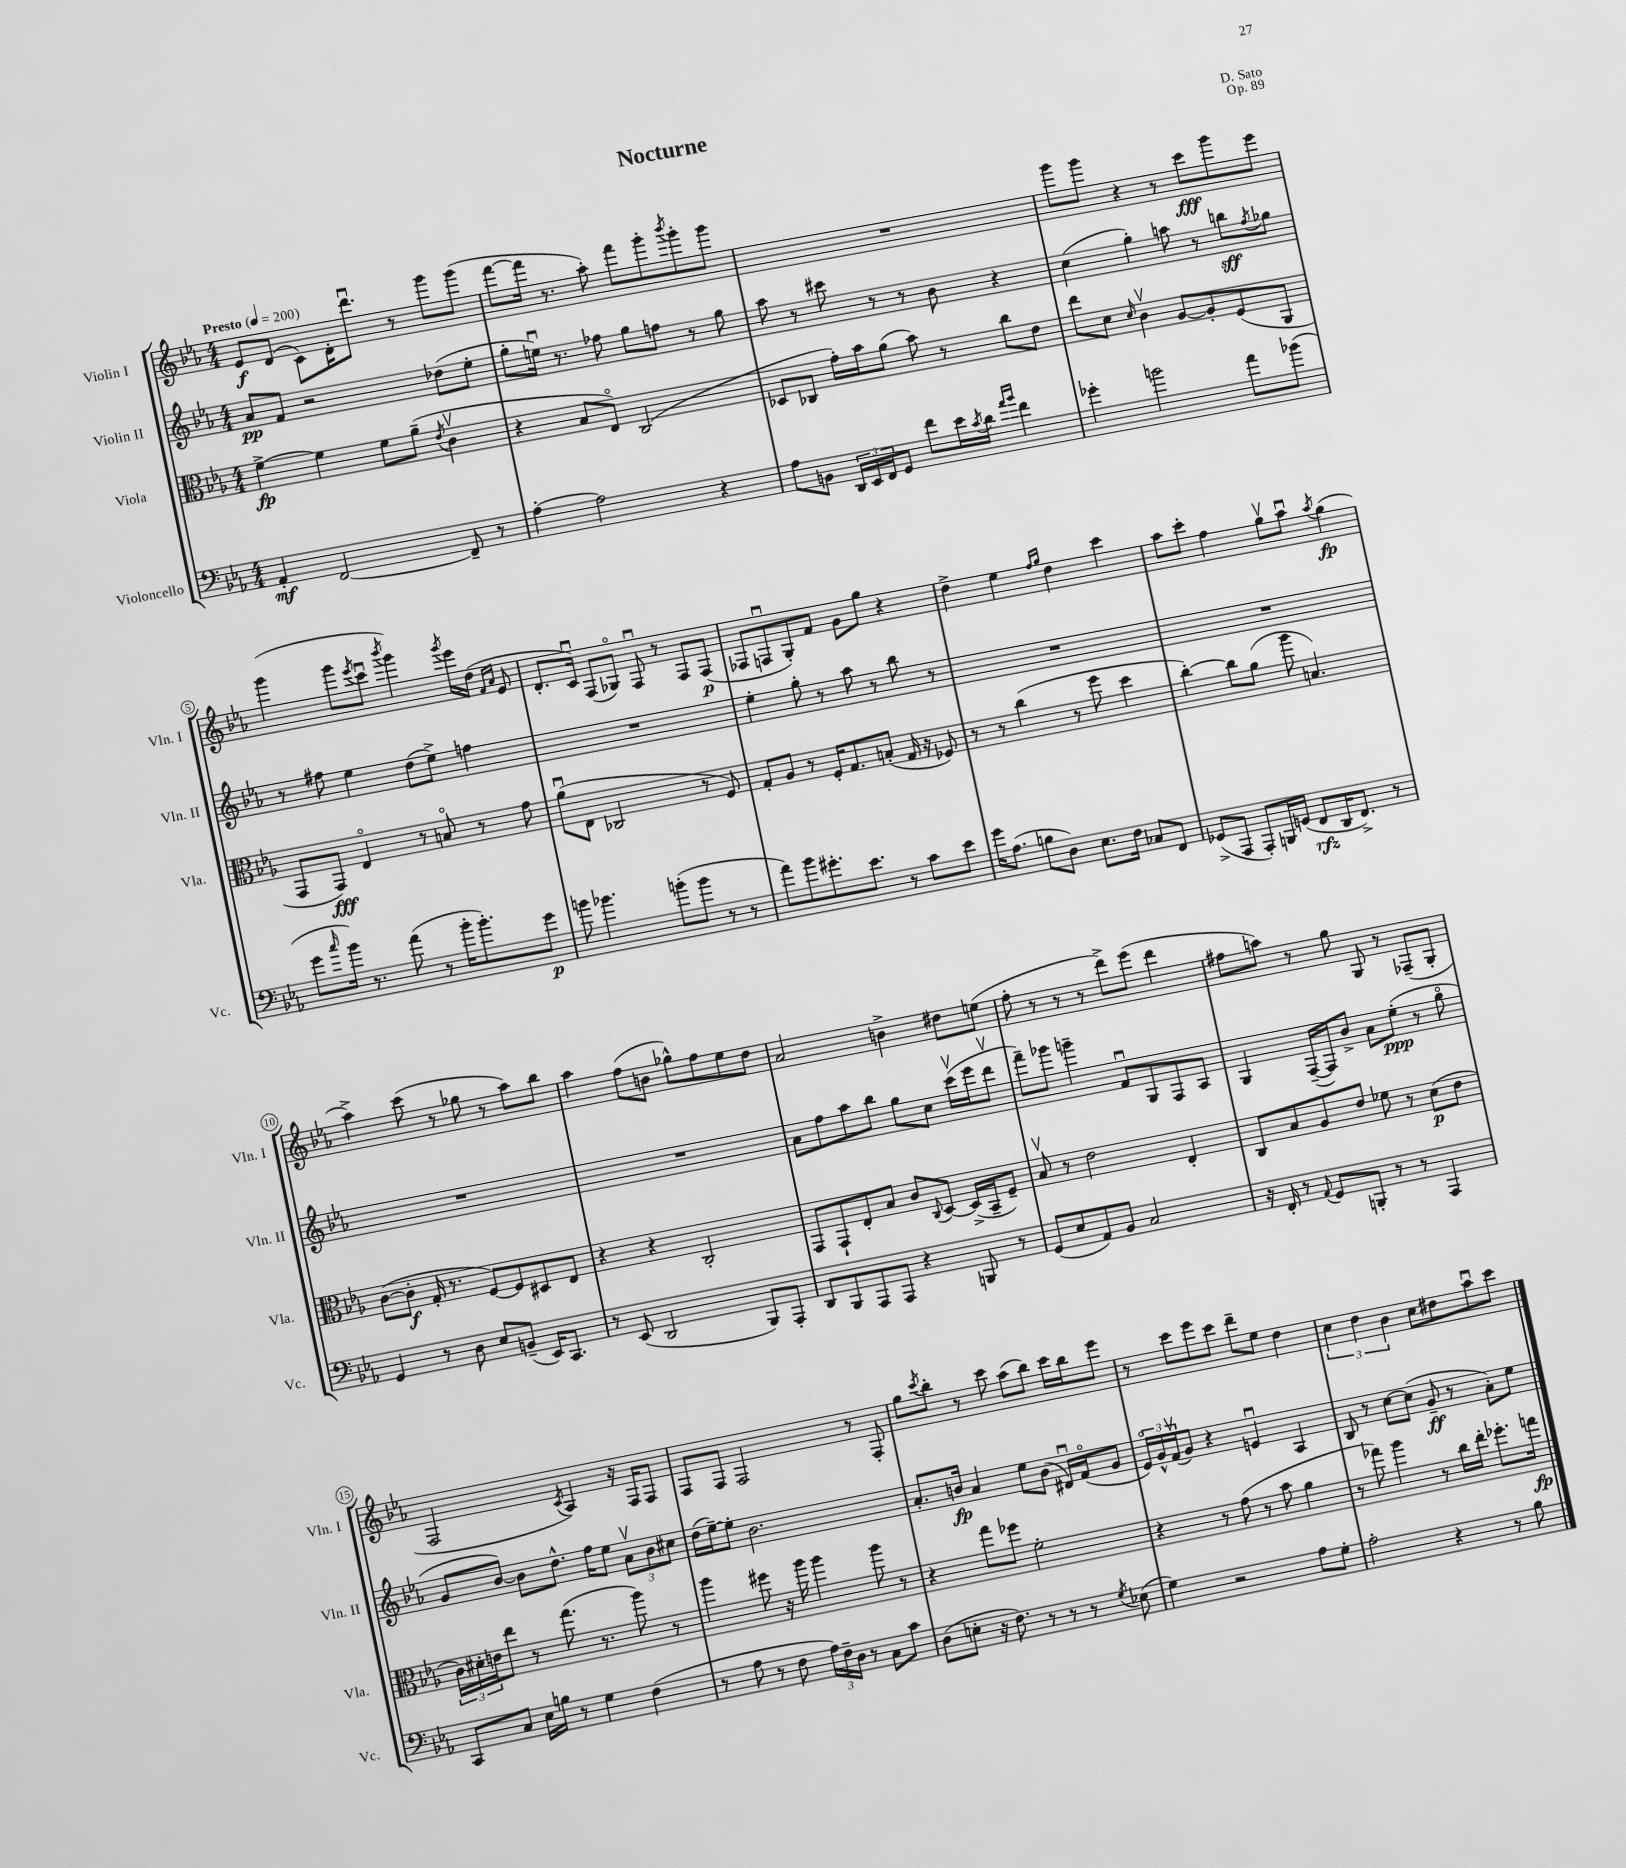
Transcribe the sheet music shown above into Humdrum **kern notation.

**kern	**kern	**kern	**kern
*staff4	*staff3	*staff2	*staff1
*clefF4	*clefC3	*clefG2	*clefG2
*k[b-e-a-]	*k[b-e-a-]	*k[b-e-a-]	*k[b-e-a-]
*M4/4	*M4/4	*M4/4	*M4/4
*MM200	*MM200	*MM200	*MM200
4AA-'	[4f^	8a-	8e-
.	.	8f	(8d
[2FF	4f]	2r	8c)
.	.	.	16d'
.	.	.	8.dddu
.	8f	.	.
.	(8a-~	.	8r
.	8qe-	.	.
8FF~]	4cv	(8dd-	8ggg
8r	.	8ee-'	(8ggg
=	=	=	=
[4A-'	4r	8gg'	[8fff
.	.	16eeu)	16fff]
.	.	8.r	8.r
2A-]	8B-	.	.
.	8E-o)	8ff-	8aa-')
.	(2C	8gg	8fff
.	.	8ff	8ggg'
.	.	.	8qbbb-
4r	.	8r	8ggg'
.	.	8gg	8ggg
=	=	=	=
8A-	8D-	8aa-	1r
8BB	8C-	8r	.
24DD	16g')	8ccc#	.
24EE-	.	.	.
.	16b-	.	.
24FF	.	.	.
8GG	(8a-	8r	.
8f	8b-)	8r	.
16e-	8r	8b-	.
8qc	.	.	.
16d	.	.	.
16qqa-	.	.	.
16qqb-	.	.	.
4f	8cc	4r	.
.	8e-	.	.
=	=	=	=
4g-'	8ee-	(4cc	8ggg
.	8d	.	8ggg
.	16qqd	.	.
2b	4cv	4gg')	4r
.	[8A-	8aa	8r
.	8A-']	8r	8ccc
8a-	(8F	8bb	8ggg
.	.	8qff	.
(8b-	8AA-	8gg-	8eee-
=	=	=	=
8g	8GG	8r	(4ggg
16qqcc	.	.	.
16b-)	8GG)	8ff#	.
8.r	.	.	.
.	4E-o	4ee-	8ggg
.	.	.	8qeee-
(8a-	.	.	8cccu
.	.	.	8qbbb-
8r	8r	(8dd	4ggg)
16b-'	8Bo	8ee-^)	.
8.b-')	.	.	.
.	.	.	8qggg
.	8r	4ff	16eee-
.	.	.	(16dd
.	.	.	16qqf
.	.	.	16qqa-
8g	8g	.	8e-
=	=	=	=
8b	(8a-u	1r	8.d'
4.b-	8E-	.	.
.	.	.	16cu)
.	2C-	.	(8F
.	.	.	8G-o)
(8b'	.	.	8Fu
8b	.	.	8r
8r	8r	.	8F
8r	8F)	.	(8F
=	=	=	=
8a-)	8G'	4ee-'	8F-
8b-	8A-	.	8Fu
8.g#'	8r	8gg'	8G')
.	16F'	8r	8f
8.e-	8.G	.	.
.	.	8aa-	8g
8r	(8B'	8r	8gg
8c	16G	8bb-	4r
.	16r	.	.
8e-	8F-)	8r	.
=	=	=	=
16g	8r	1r	4dd^
(8.A-	.	.	.
.	8r	.	.
8B	(4cc	.	4ee-
8D)	.	.	.
.	.	.	16qqff
.	.	.	16qqgg
8.E-	8r	.	4dd
.	8ff	.	.
16F	.	.	.
8C-	4dd	.	4ccc
8FF	.	.	.
=	=	=	=
(8GG-^	[4cc')	1r	8aa-
8AAA-	.	.	8ccc'
8AAA-')	8cc]	.	4ff
16BBB	(8a-	.	.
(16GG	.	.	.
8FF	8aa-	.	8ggv
16DD	4.B)	.	8aa-u
8.FF^)	.	.	.
.	.	.	8qaa-
.	.	.	(4gg
8r	.	.	.
=	=	=	=
4GG	([8c	1r	4aa-^)
.	8c']	.	.
8r	16G'	.	(8ccc
.	8.r	.	.
8D	.	.	8r
8E-	[8F)	.	8gg-
(8BB~	8F]	.	8r
16EE-)	8D#	.	8aa-)
8.CC	.	.	.
.	8E-	.	8bb-
=	=	=	=
8r	4r	1r	4aa-
(8EE-	.	.	.
2DD	4r	.	(8ff
.	.	.	8b
.	2C'	.	8gg-^^)
.	.	.	8ff
8BBB-)	.	.	8ee-
8AAA-'	.	.	8dd
=	=	=	=
8DD	8GG	8a-	2a-
8BBB-	8GG`	8ff	.
8AAA-	8E-'	8aa-	.
8AAA-	8B-	8bb-	.
4r	8c	8gg	4b^
.	8qqC	.	.
.	[8D	8cc	.
8BBB	(16D^]	(16cccv	8dd#
.	16BB-~	16eee-	.
8r	8F~)	8dddv	(8ee
=	=	=	=
(8GG	8B-v	8fff~)	8ff'
8E-	8r	8ggg-	8r
8AA-)	2e-	4ggg~	8r
8BB-	.	.	8r
2C	.	8fu	8ddd^)
.	.	8G	(8eee-
.	4E-'	8F	4ddd
.	.	8A-	.
=	=	=	=
16r	8C	4G	8ff#
16FF'	.	.	.
8r	8B-	.	8aa)
8qqAA-	.	.	.
8GG	8A-	([16F~	8r
.	.	16F])	.
8BBB'	8e-	8b-^	8gg
8r	8f-	8a-	8G
8r	8r	(8ee-'	8r
4AAA-	(8d	8r	(8F-~
.	8e-	8ggo	8G'
=	=	=	=
8CC	24c)	8g	2F
.	24d#'	.	.
.	24e	.	.
8C	8ee-	[8b-)	.
16E-	8r	8b-]	.
16B	.	.	.
8r	(8.gg	8.dd^^	.
.	.	.	8qc
4G	.	.	4A-)
.	8.r	16ff	.
.	.	8ee-	.
(4F	8aa-)	12a-v	16r
.	.	.	16F
.	.	12b-	.
.	8r	.	8F
.	.	12cc#	.
=	=	=	=
8r	4aa-	(16dd	8F
.	.	[16ee-~)	.
8A-	.	8ee-']	8F
8r	8ff#	2.b-	2F
8F	16r	.	.
.	16aa-	.	.
24A-)	4aa-	.	.
24F~	.	.	.
24D	.	.	.
8r	.	.	.
8C	8aa-	.	8r
8c	8r	.	8F'
=	=	=	=
(8D	4r	8.a-'	8gg
.	.	.	8qccc
8E'	.	.	8bb-'
.	.	16b	.
16r	8gg	4a-	8r
8.F)	.	.	.
.	8ff-	.	8ccc
8r	2f'	8ee-	(8aa-
8r	.	(8b	8bb-)
8r	.	16d#u)	16ccc
.	.	(16fo	16bb-
8qG	.	.	.
(8E-	.	8g	8eee-
=	=	=	=
4G)	4r	24e-o)	8r
.	.	24g^^	.
.	.	(24fv	.
.	.	8g)	8ccc
2r	8r	4r	8eee-
.	(8g	.	8ccc
.	8r	4eu	8ddd~
.	8b-	.	8ee-
8A-	4a-	4A-	4dd
8G'	.	.	.
=	=	=	=
2A-'	8r	8B-	6cc
.	8gg-)	8r	.
.	.	.	6dd
.	4aa-	[8cc	.
.	.	.	6b-
.	.	(8cc]	.
4r	8r	8g~	8cc
.	16cc	8r	8dd#
.	16ee-'	.	.
8r	8.ff-'	8a-')	8aa-u
8B-	.	8ee-	8ccc
.	16gg	.	.
==	==	==	==
*-	*-	*-	*-
